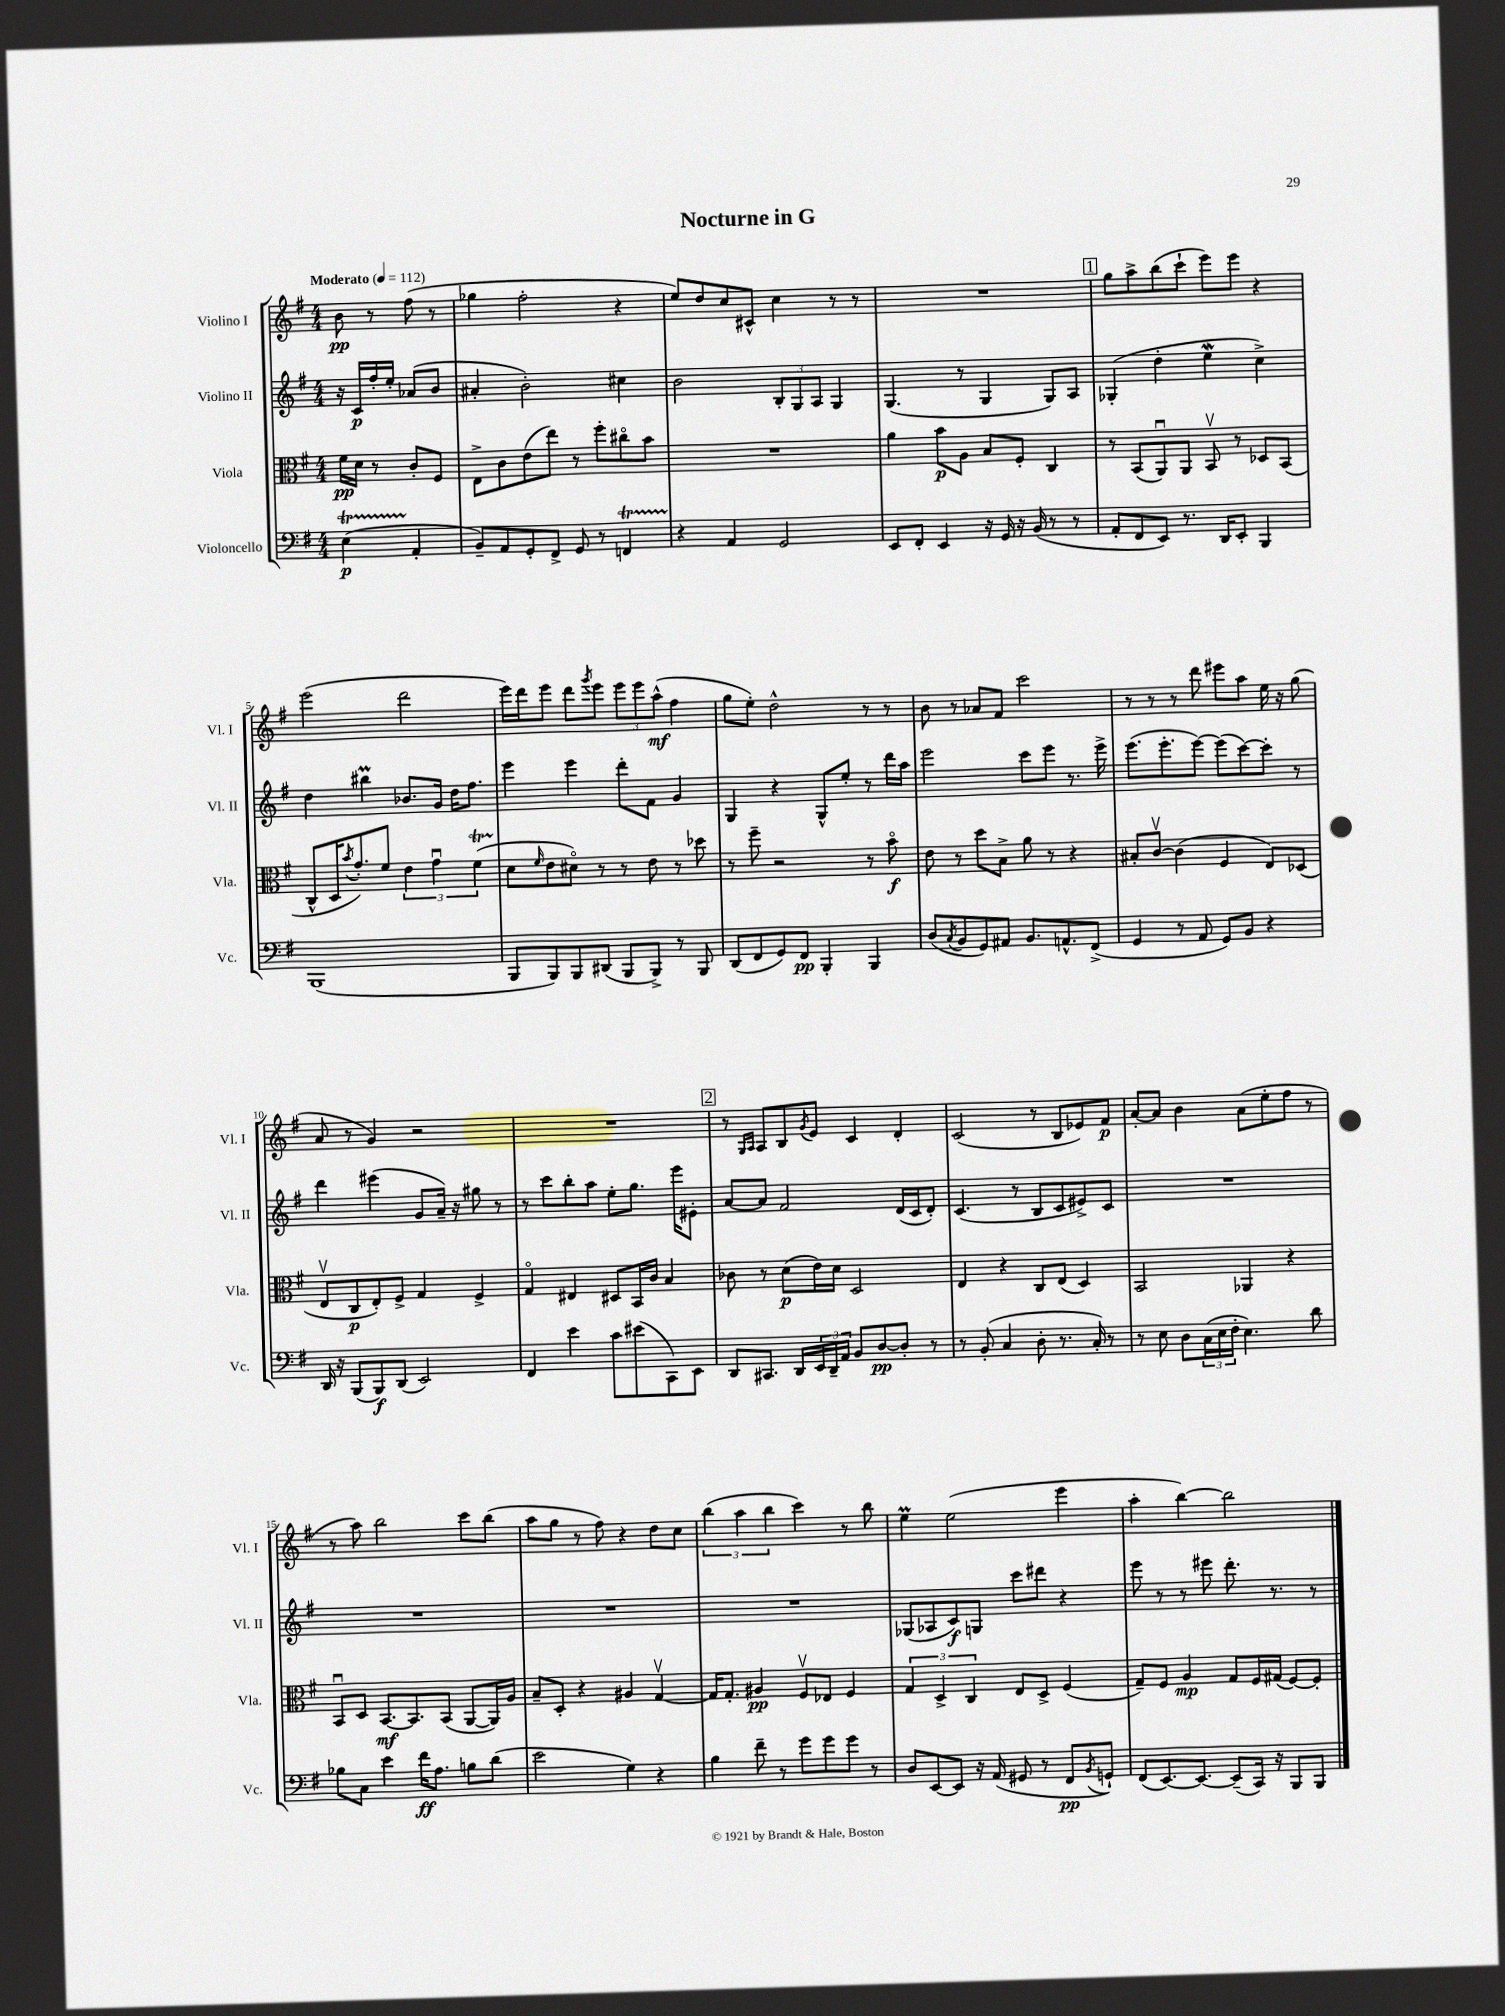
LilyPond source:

\header { title = "Nocturne in G" }
<<
\new StaffGroup <<
\new Staff = "s0" \with { instrumentName = "Violino I" shortInstrumentName = "Vl. I" } {
    \clef treble \key g \major \numericTimeSignature \time 4/4 \partial 2 \tempo "Moderato" 4 = 112
    b'8\pp r8 fis''8( r8 |
    ges''4 fis''2-. r4 |
    e''8) d''8 c''8 cis'8-^ c''4 r8 r8 |
    R1 |
    \mark \markup { \box "1" } g''8 a''8-> b''8( c'''8-! e'''8) e'''8 r4 |
    e'''2( d'''2 |
    e'''16) d'''16 e'''8 d'''8 \acciaccatura { g'''8 } e'''8 \tuplet 3/2 { e'''8 e'''8 a''8-^\mf( } fis''4 |
    g''8 e''8-.) d''2-^ r8 r8 |
    b'8 r8 aes'8 fis'8 c'''2 |
    r8 r8 r8 d'''8 eis'''8 a''8 e''16 r16 g''8( |
    a'8 r8 g'4) r2 |
    R1 |
    \mark \markup { \box "2" } r8 \grace { g16 a16 } a8 b8 \acciaccatura { g'8 } e'8 c'4 d'4-. |
    c'2( r8 b8 ees'8) fis'8\p |
    a'8~-. a'8 b'4 a'8( e''8-. fis''8 r8 |
    r8 a''8) b''2 c'''8 b''8( |
    a''8 g''8 r8 fis''8) r4 d''8 c''8 |
    \tuplet 3/2 { b''4( a''4 b''4 } c'''4) r8 b''8 |
    e''4\prall e''2( e'''4 |
    a''4-. b''4~) b''2 \bar "|." |
}
\new Staff = "s1" \with { instrumentName = "Violino II" shortInstrumentName = "Vl. II" } {
    \clef treble \key g \major \numericTimeSignature \time 4/4 \partial 2
    r16 c'16\p fis''16-. e''16-. aes'8( b'8 |
    ais'4-. b'2-.) cis''4 |
    b'2 \tuplet 3/2 { b8-. g8 a8 } g4 |
    g4.( r8 g4 g8) a8 |
    \mark \markup { \box "1" } ges4-.( d''4-. e''4\mordent c''4->) |
    d''4 bis''4\prall bes'8. g'16 d''16 fis''8. |
    e'''4 e'''4 d'''8-. fis'8 g'4 |
    g4 r4 g8-^ e''8-. r8 d'''16 a''16 |
    e'''2 c'''8 e'''8 r8. e'''16-> |
    e'''8.( e'''8.-. e'''8~) e'''8( c'''8~) c'''8-. r8 |
    d'''4 eis'''4( g'8 a'16--) r16 gis''8 r8 |
    r8 c'''8 b''8-. a''8 e''8-. g''8. e'''16 eis'8-. |
    \mark \markup { \box "2" } a'8~ a'8 fis'2 d'16( c'16 d'8-.) |
    c'4.( r8 b8 c'8 eis'8->) c'8 |
    R1 |
    R1 |
    R1 |
    R1 |
    ges8( aes8 c'8\f) g8 c'''8 dis'''8 r4 |
    e'''8 r8 r8 eis'''8 d'''8.-. r8. r8 \bar "|." |
}
\new Staff = "s2" \with { instrumentName = "Viola" shortInstrumentName = "Vla." } {
    \clef alto \key g \major \numericTimeSignature \time 4/4 \partial 2
    fis'16\pp d'16 r8 c'8-. fis8 |
    e8-> c'8 e'8( e''8) r8 fis''8-. cis''8\flageolet b'8 |
    R1 |
    a'4 b'8\p a8 b8 fis8-. c4 |
    \mark \markup { \box "1" } r8 b,8( a,8\downbow) a,8 b,8\upbow r8 des8 b,8( |
    c8-^ d16 \acciaccatura { b'8 } g'8.-.) fis'8 \tuplet 3/2 { e'4 g'4\downbow fis'4\startTrillSpan( } |
    d'8\stopTrillSpan \grace { fis'16 } e'8 dis'8\flageolet) r8 r8 e'8 r8 des''8 |
    r8 fis''8-- r2 r8 b'8\flageolet\f |
    e'8 r8 d''8 b8-> a'8 r8 r4 |
    bis8-. c'8~\upbow c'4( fis4 e8) des8( |
    e8\upbow c8\p e8-.) fis8-> g4 fis4-> |
    g4\flageolet eis4 dis8 b,16 c'16 b4 |
    \mark \markup { \box "2" } ces'8 r8 d'8\p( e'16) d'16 d2 |
    e4 r4 c8 e8( d4) |
    b,2 aes,4 r4 |
    b,8\downbow d8 b,8.~\mf b,8. b,8( a,8~ a,16) a16 |
    b8-- d8-. r4 ais4 g4~\upbow |
    g16 g8.-. ais4\pp fis8\upbow ees8 fis4 |
    \tuplet 3/2 { g4 d4-> c4 } e8 d8-> fis4( |
    g8--) fis8 a4\mp g8 fis16 gis16( fis8~) fis8-. \bar "|." |
}
\new Staff = "s3" \with { instrumentName = "Violoncello" shortInstrumentName = "Vc." } {
    \clef bass \key g \major \numericTimeSignature \time 4/4 \partial 2
    e4\startTrillSpan\p( a,4-.\stopTrillSpan |
    b,8--) a,8 g,8-. fis,8-> g,8 r8 f,4\startTrillSpan |
    r4\stopTrillSpan a,4 g,2 |
    e,8 fis,8-. e,4 r16 g,16 r16 b,16( r8 r8 |
    \mark \markup { \box "1" } a,8-. fis,8 e,8) r8. d,16 e,8-. b,,4 |
    b,,1( |
    b,,8 b,,8) b,,8 dis,8( b,,8 b,,8->) r8 b,,8 |
    d,8( fis,8 g,8) fis,8\pp b,,4-. b,,4 |
    d8( \acciaccatura { c8 } b,8 g,8) ais,8 b,8. a,8.-^ fis,8->( |
    g,4 r8 a,8 g,8) b,8 r4 |
    d,16 r16 b,,8( b,,8\f) d,8( e,2) |
    fis,4 e'4 c'8 eis'8( c,8) e,8 |
    \mark \markup { \box "2" } d,8 cis,8. d,16 \tuplet 3/2 { e,16 d,16-- a,16 } b,8 d8~\pp d8-. r8 |
    r8 b,8-.( c4 d8-. r8. c16-.) r8 |
    r8 e8 d8 \tuplet 3/2 { c16( e16 fis16-. } e4.) d'8 |
    bes8 c8 e'4 fis'16\ff a8. b8 d'8( |
    e'2 g4) r4 |
    b4 fis'8-- r8 g'8 g'8 g'8 r8 |
    d8 e,8~ e,8 r16 a,16( gis,8 r8 fis,8\pp \acciaccatura { b,8 } g,8-!) |
    fis,8( e,8.~) e,8.~ e,8--( c,16) r16 b,,8 b,,8 \bar "|." |
}
>>
>>
